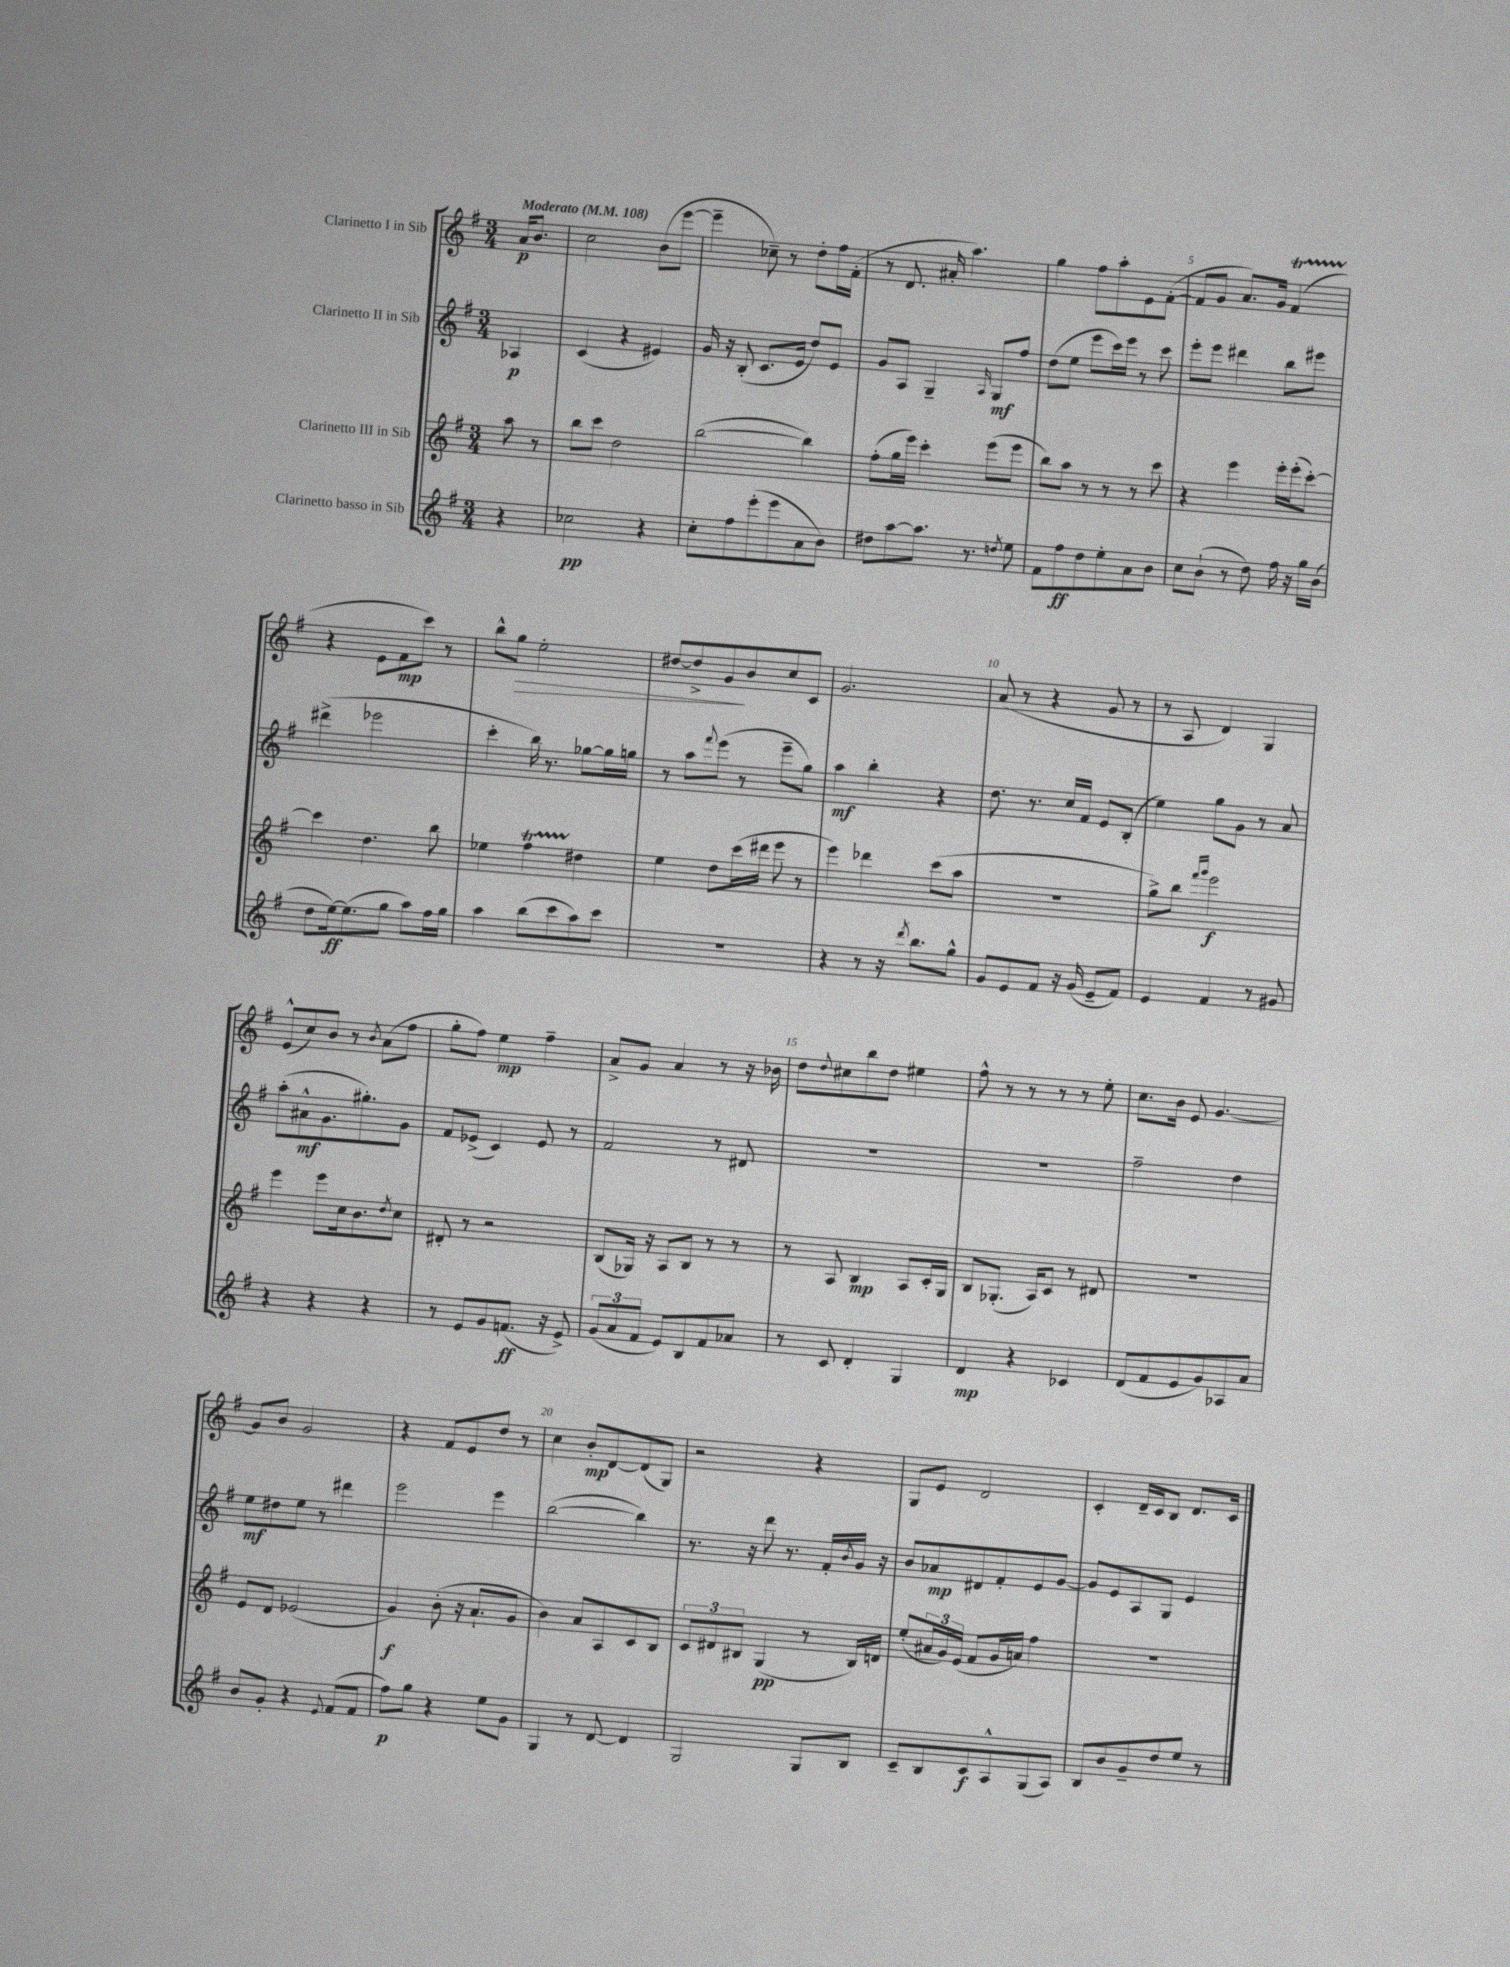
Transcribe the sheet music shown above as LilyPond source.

<<
\new StaffGroup <<
\new Staff = "s0" \with { instrumentName = "Clarinetto I in Sib" } {
    \clef treble \key g \major \numericTimeSignature \time 3/4 \partial 4 \tempo "Moderato" 4 = 108
    a'16\p b'8. |
    c''2 b'8( e'''8~ |
    e'''4-- ces''8--) r8 d''8-. fis''16 fis'16-.( |
    r8 d'8. ais'16-. a''4.) |
    g''4 fis''8 a''8-. e'8 fis'8~-.( |
    fis'8 g'8 a'8.) g'16 fis'4\startTrillSpan( |
    r4\stopTrillSpan e'8 fis'8\mp c'''8) r8 |
    b''8-^ g''8\> e''2-. |
    dis''8~ dis''8-> g'8\! b'8 c''8 c'8 |
    g'2. |
    a'8( r8 r4 g'8 r8 |
    r8 a8 d'4) g4 |
    e'8-^( c''8) b'8 r8 \acciaccatura { b'8 } a'8( fis''8 |
    g''8-. fis''8) e''4\mp fis''4-- |
    a'8-> g'8 a'4 r8 r16 bes'16 |
    d''8 \appoggiatura { d''8 } cis''8 b''8 d''8 eis''4 |
    fis''8-^ r8 r8 r8 r8 e''8-. |
    c''8. b'16 e'8 g'4.~ |
    g'8 b'8 g'2 |
    r4 fis'8 e'8 d''8 r8 |
    c''4 b'8-.\mp d'8~ d'8( g8) |
    r2 r4 |
    g8 e'8 d'2 |
    c'4-. d'16-- c'16 b8 d'8. c'16 \bar "|." |
}
\new Staff = "s1" \with { instrumentName = "Clarinetto II in Sib" } {
    \clef treble \key g \major \numericTimeSignature \time 3/4 \partial 4
    aes4\p |
    c'4( r4 eis'4) |
    g'16 r16 b8-.( c'8. e'16 d''8) e'8 |
    g'8 a8 g4-- \grace { a16 } g8\mf fis''8 |
    d''8( e''8 e'''8 c'''16) e'''16 r8 c'''8 |
    e'''8-. e'''8 dis'''4 b''8 eis'''8 |
    dis'''4->( ees'''2 |
    c'''4-. b''16) r8. ges''8~ ges''16 g''16 |
    r8 a''8 \appoggiatura { fis'''8 } e'''8( r8 e'''8-- g''8) |
    a''4\mf b''4-. r4 |
    d''8. r8. c''16 fis'16 e'8 b8-.( |
    e''4) g''8 g'8 r8 a'8 |
    a''8-.( ais'8-^\mf g'8. gis''8.-.) g'8 |
    fis'8 ees'8->( c'4) ees'8 r8 |
    fis'2 r8 dis'8 |
    R2. |
    R2. |
    fis''2-- d''4 |
    e''8\mf dis''8 e''8 r8 dis'''4 |
    e'''2 e'''4 |
    b''2~( b''4) |
    r8. r16 d'''8 r8. fis'16-. \acciaccatura { b'8 } g'16 r16 |
    b'8 aes'8\mp dis'8 fis'8-. e'8 g'8~ |
    g'8 e'8 a8 g8 e'4 \bar "|." |
}
\new Staff = "s2" \with { instrumentName = "Clarinetto III in Sib" } {
    \clef treble \key g \major \numericTimeSignature \time 3/4 \partial 4
    a''8 r8 |
    b''8 c'''8 d''2 |
    b''2~( b''4) |
    fis''8-.( g''16 e'''16) c'''4-. e'''8( e'''8 |
    b''8) a''8 r8 r8 r8 c'''8 |
    r4 e'''4 e'''16-. e'''16-.( c'''8~-.) |
    c'''4 d''4. b''8 |
    ees''4 fis''4\startTrillSpan dis''4\stopTrillSpan |
    e''4 d''8 c'''16( dis'''16 e'''8 r8 |
    e'''4) des'''4 c'''8( a''8 |
    R2. |
    g''8->) b''8 \grace { fis'''16 g'''16 } e'''2\f |
    e'''4 e'''8 c''16 b'8. \acciaccatura { d''8 } c''8 |
    dis'8-. r8 r2 |
    b8( ges16) r16 a8 b8 r8 r8 |
    r8 a8 b4\mp a8 c'16-. g16 |
    b8 ges8.-.( a16) c'8 r8 dis'8 |
    R2. |
    e'8 d'8 ees'2( |
    g'4\f) b'8-.( r16 a'8.-! g'8 |
    b'4) a'8 a8 c'8 b8 |
    \tuplet 3/2 { c'8 dis'8 bis8 } g4\pp( r8 bis16) d'16 |
    e''8-.( \tuplet 3/2 { ais'16 g'16) e'16( } fis'8 g'16 a'16) fis''4 |
    R2. \bar "|." |
}
\new Staff = "s3" \with { instrumentName = "Clarinetto basso in Sib" } {
    \clef treble \key g \major \numericTimeSignature \time 3/4 \partial 4
    r4 |
    ces''2\pp r4 |
    c''8-. fis''8 e'''8-.( e'''8 a'8 b'8) |
    dis''8 a''8~ a''8. r8. \acciaccatura { d''8 } e''8 |
    fis'8 fis''8\ff d''8 e''8-. a'8 b'8 |
    c''8 b'8-!( r8 d''8) fis''16 r16 g''16 b'16( |
    d''8 e''16~\ff) e''8.( g''8 a''8) fis''16 g''16 |
    a''4 b''8( c'''8 a''8) c'''8 |
    R2. |
    r4 r8 r16 \acciaccatura { d'''8 } b''8. g''8-^ |
    g'8 e'8 fis'8 r16 g'16( e'8-- fis'8) |
    e'4 fis'4 r8 gis'8 |
    r4 r4 r4 |
    r8 e'8 g'8 f'8.\ff( r16 e'8->) |
    \tuplet 3/2 { g'8( a'8 fis'8 } e'8) b8 fis'8 aes'8 |
    r8 c'8 d'4-. g4 |
    d'4\mp r4 ces'4 |
    d'8( fis'8 e'8 g'8) aes8 a'8 |
    b'8 g'8-. r4 \appoggiatura { e'8 } fis'8( fis'8 |
    fis''8\p) g''8 r4 e''8 g'8 |
    g4 r8 d'8~ d'4 |
    g2 g8 b8 |
    c'8-- b8 c'8\f a8-^ g8( a8) |
    b8 b'8 g'8-- d''8 e''8 r8 \bar "|." |
}
>>
>>
\layout { \context { \Score \override BarNumber.break-visibility = ##(#f #t #t) barNumberVisibility = #(every-nth-bar-number-visible 5) } }
